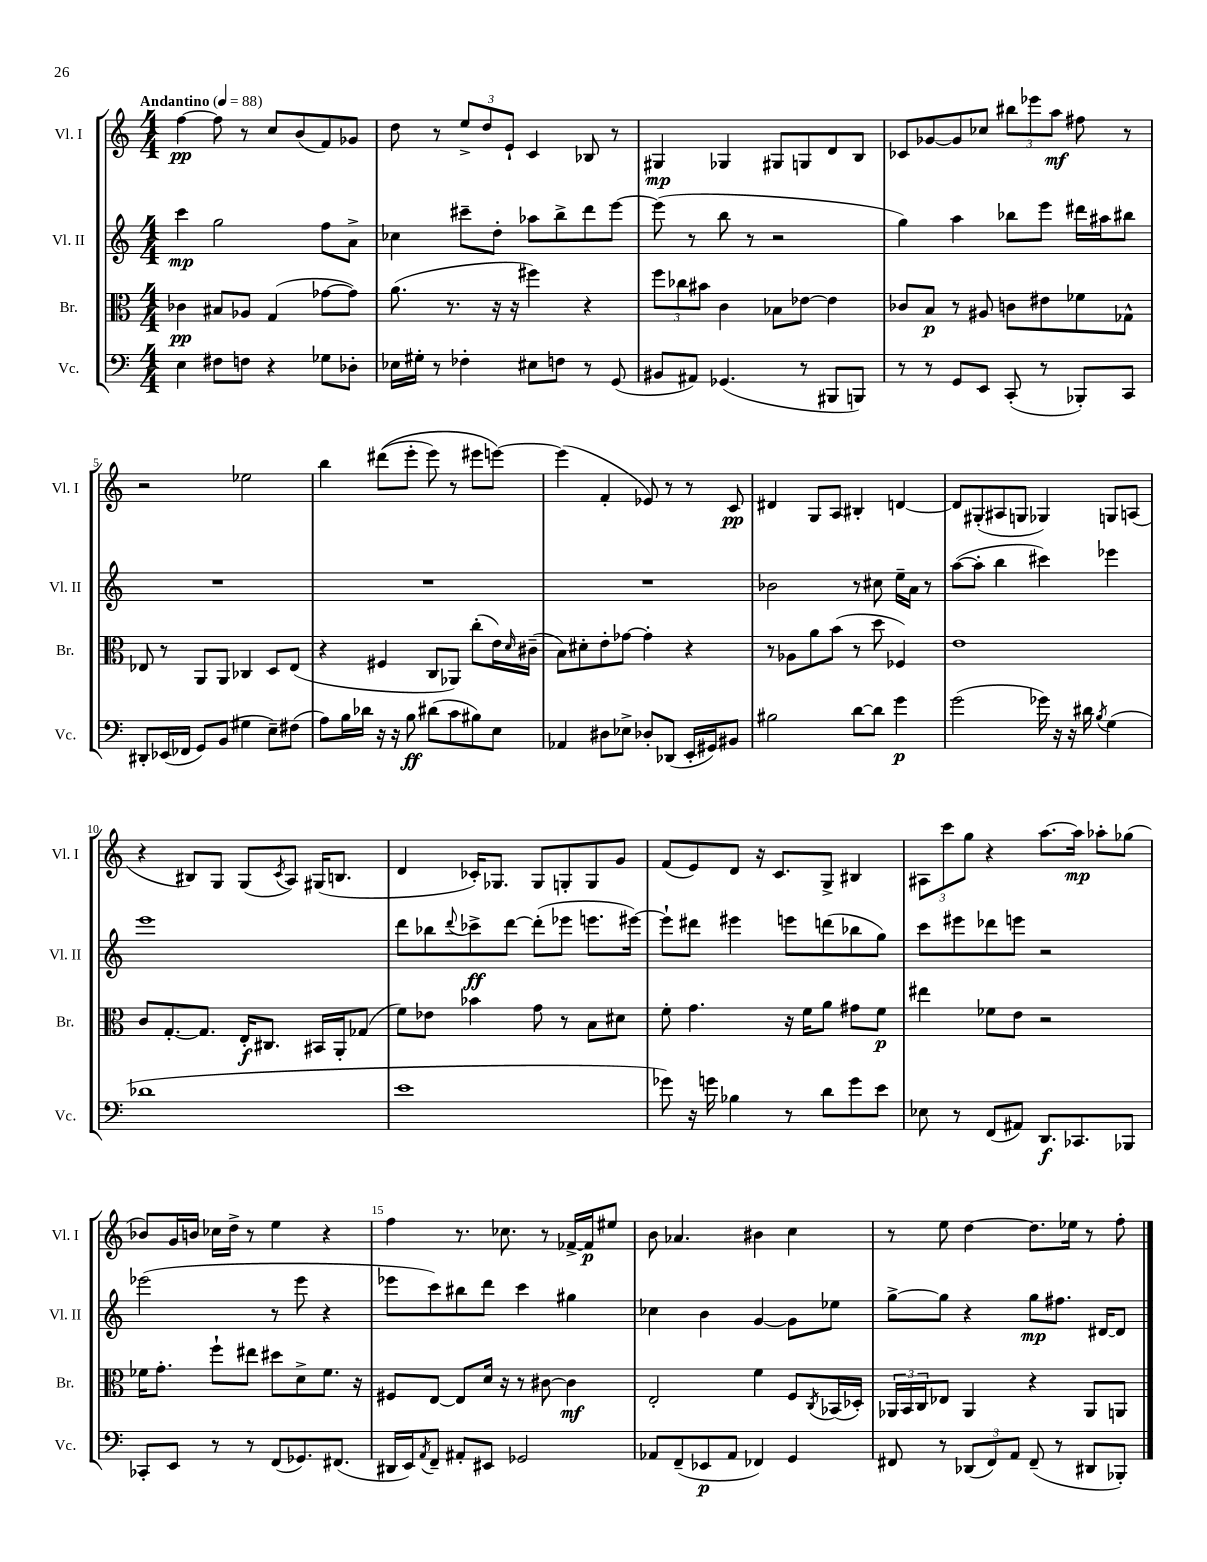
<<
\new StaffGroup <<
\new Staff = "s0" \with { instrumentName = "Vl. I" shortInstrumentName = "Vl. I" } {
    \clef treble \key c \major \numericTimeSignature \time 4/4 \tempo "Andantino" 4 = 88
    f''4~\pp f''8 r8 c''8 b'8( f'8) ges'8 |
    d''8 r8 \tuplet 3/2 { e''8-> d''8 e'8-! } c'4 bes8 r8 |
    gis4\mp ges4 gis8 g8 d'8 b8 |
    ces'8 ges'8~ ges'8 ces''8 \tuplet 3/2 { bis''8 ees'''8 a''8\mf } fis''8 r8 |
    r2 ees''2 |
    b''4 dis'''8(\( e'''8-. e'''8) r8 eis'''8 e'''8~\) |
    e'''4( f'4-. ees'8) r8 r8 c'8\pp |
    dis'4 g8 a8 bis4-. d'4~ |
    d'8 gis8-.( ais8 g8 ges4) g8 a8( |
    r4 bis8) g8 g8( \acciaccatura { c'8 } a8) gis16( b8. |
    d'4 ces'16-.) ges8. ges8 g8-. g8 g'8 |
    f'8( e'8) d'8 r16 c'8. g8-> bis4 |
    \tuplet 3/2 { ais8 c'''8 g''8 } r4 a''8.~ a''16\mp aes''8-. ges''8( |
    bes'8) g'16 b'16 ces''16 d''16-> r8 e''4 r4 |
    f''4 r8. ces''8. r8 fes'16~-> fes'16\p eis''8 |
    b'8 aes'4. bis'4 c''4 |
    r8 e''8 d''4~ d''8. ees''16 r8 f''8-. \bar "|." |
}
\new Staff = "s1" \with { instrumentName = "Vl. II" shortInstrumentName = "Vl. II" } {
    \clef treble \key c \major \numericTimeSignature \time 4/4
    c'''4\mp g''2 f''8 a'8-> |
    ces''4 cis'''8-- d''8-. aes''8 b''8-> d'''8 e'''8~ |
    e'''8( r8 b''8 r8 r2 |
    g''4) a''4 bes''8 e'''8 dis'''16 ais''16 bis''8 |
    R1 |
    R1 |
    R1 |
    bes'2 r8 cis''8 e''16-- a'16 r8 |
    a''8~( a''8-. b''4 cis'''4) ees'''4 |
    e'''1 |
    d'''8 bes''8 \appoggiatura { d'''8 } ces'''8->\ff d'''8~ d'''8-.( ees'''8 e'''8. eis'''16~) |
    eis'''8-! dis'''8 eis'''4 e'''8 d'''8( bes''8 g''8) |
    c'''8 eis'''8 des'''8 e'''8 r2 |
    ees'''2( r8 ees'''8 r4 |
    ees'''8 c'''8) bis''8 d'''8 c'''4 gis''4 |
    ces''4 b'4 g'4~ g'8 ees''8 |
    g''8~-> g''8 r4 g''8\mp fis''8. dis'16~ dis'8 \bar "|." |
}
\new Staff = "s2" \with { instrumentName = "Br." shortInstrumentName = "Br." } {
    \clef alto \key c \major \numericTimeSignature \time 4/4
    ces'4\pp bis8 aes8 g4( ges'8~ ges'8) |
    a'8.( r8. r16 r16 fis''4) r4 |
    \tuplet 3/2 { f''8 ces''8 bis'8 } c'4 bes8 ees'8~ ees'4 |
    ces'8 b8\p r8 ais8 c'8 eis'8 fes'8 ges8-^ |
    ees8 r8 a,8 a,8 ces4 d8 ees8( |
    r4 fis4 c8 aes,8) c''8-.( e'16) \grace { d'16 } cis'16--( |
    b8) dis'8-. e'8-. ges'8~ ges'4-. r4 |
    r8 aes8 a'8 b'8( r8 d''8 fes4) |
    e'1 |
    c'8 g8.~-. g8. e16-.\f cis8. bis,16 a,16-. ges8( |
    f'8) ees'8 bes'4 g'8 r8 b8 dis'8 |
    f'8-. g'4. r16 f'16 a'8 gis'8 f'8\p |
    eis''4 fes'8 e'8 r2 |
    fes'16 g'8.-. f''8-! eis''8 dis''8 d'8-> fes'8. r16 |
    fis8 e8~ e8 d'16 r16 r8 cis'8~ cis'4\mf |
    e2-. f'4 f8 \acciaccatura { c8 } bes,16( des16-.) |
    \tuplet 3/2 { aes,16 b,16 c16 } ees8 aes,4 r4 aes,8 a,8 \bar "|." |
}
\new Staff = "s3" \with { instrumentName = "Vc." shortInstrumentName = "Vc." } {
    \clef bass \key c \major \numericTimeSignature \time 4/4
    e4 fis8 f8 r4 ges8 des8-. |
    ees16 gis16-. r8 fes4-. eis8 f8 r8 g,8( |
    bis,8 ais,8) ges,4.( r8 bis,,8 b,,8) |
    r8 r8 g,8 e,8 c,8-.( r8 bes,,8-.) c,8 |
    dis,8-. ees,16( fes,16 g,8) b,8( gis4 e8--) fis8( |
    a8) b16 des'16 r16 r16 b8\ff dis'8( c'8 bis8) e8 |
    aes,4 dis8 ees8-> des8-. des,8( e,16-. gis,16) bis,8 |
    bis2 d'8~ d'8 g'4\p |
    g'2( ges'16) r16 r16 dis'16 \acciaccatura { b8 } g4( |
    des'1 |
    e'1 |
    ges'8) r16 g'16 bes4 r8 d'8 g'8 e'8 |
    ees8 r8 f,8( ais,8) d,8.\f ces,8. bes,,8 |
    ces,8-. e,8 r8 r8 f,8( ges,8.) fis,8.( |
    dis,16 e,16) \acciaccatura { a,8 } f,8-- ais,8-. eis,8 ges,2 |
    aes,8 f,8--( ees,8\p aes,8 fes,4) g,4 |
    fis,8 r8 \tuplet 3/2 { des,8( fis,8) a,8 } fis,8--( r8 dis,8 bes,,8-.) \bar "|." |
}
>>
>>
\layout { \context { \Score \override BarNumber.break-visibility = ##(#f #t #t) barNumberVisibility = #(every-nth-bar-number-visible 5) } }
